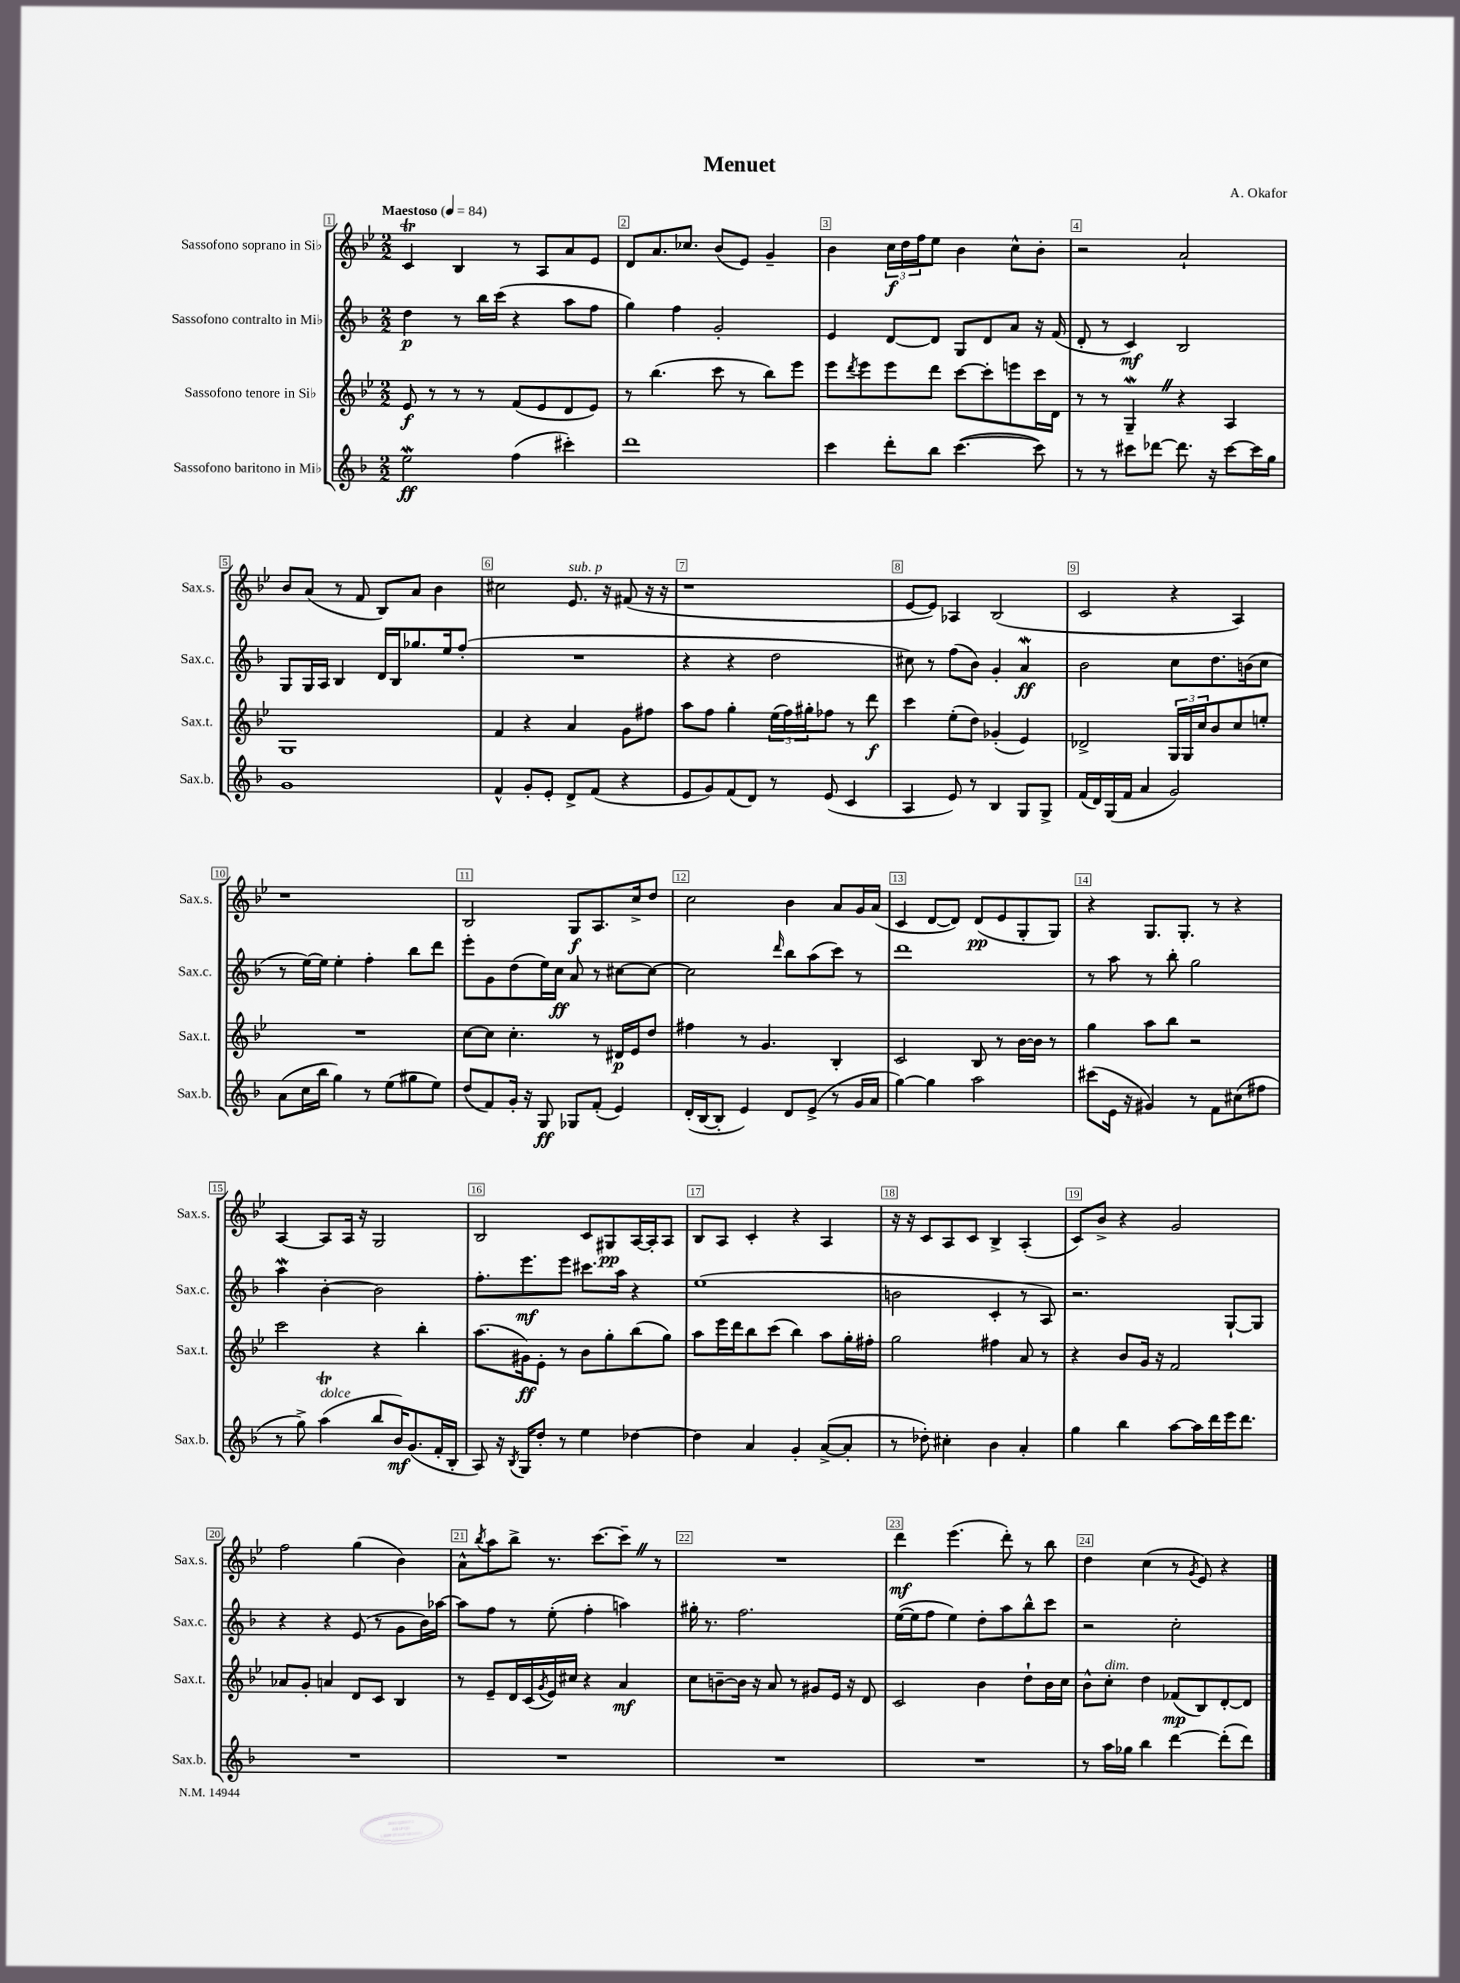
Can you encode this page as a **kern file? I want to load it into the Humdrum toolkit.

**kern	**kern	**kern	**kern
*staff4	*staff3	*staff2	*staff1
*clefG2	*clefG2	*clefG2	*clefG2
*k[b-]	*k[b-e-]	*k[b-]	*k[b-e-]
*M2/2	*M2/2	*M2/2	*M2/2
*MM84	*MM84	*MM84	*MM84
2ee\	8e-/	4dd\	4c/
.	8r	.	.
.	8r	8r	4B-/
.	8r	16bb-\LL	.
.	.	(16ccc\JJ	.
(4ff\	(8f/L	4r	8r
.	8e-/	.	8A/L
4ccc#'\)	8d/	8aa\L	8a/
.	8e-/J)	8ff\J	8e-/J
=	=	=	=
1ddd	8r	4gg\)	8d/L
.	(4.bb-\	.	8.a/
.	.	4ff\	.
.	.	.	8.cc-/J
.	8ccc\	2g'/	(8b-/L
.	8r	.	8e-/J)
.	8bb-\L)	.	4g~/
.	8eee-\J	.	.
=	=	=	=
4ccc\	8eee-\L	4e/	4b-\
.	8qddd/	.	.
.	8eee-\	.	.
8ddd'\L	8eee-\	[8d/L	24cc\LL
.	.	.	24dd\
.	.	.	24ff\J
8bb-\J	8ddd\J	8d/]J	8ee-\J
([4.ccc\	[8ccc\L	8G/L	4b-\
.	8ccc'\]	8d/	.
.	8eee\	8a/J	8cc^^\L
8ccc\])	16ccc\L	16r	8b-'\J
.	16d\JJ	(16f/	.
=	=	=	=
8r	8r	8d'/	2r
8r	8r	8r	.
8ccc#\L	4G~/	4c/)	.
[8ddd-\J	.	.	.
8.ddd-\]	4r	2B-/	2a`/
16r	.	.	.
[8ccc#\L	4A/	.	.
16ccc#\]L	.	.	.
16gg\JJ	.	.	.
=	=	=	=
1g	1G	8G/L	8b-/L
.	.	16G/L	(8a/J
.	.	16A/JJ	.
.	.	4B-/	8r
.	.	.	8f/
.	.	16d/LL	8B-/L)
.	.	16B-/J	.
.	.	8.gg-/	8a/J
.	.	.	4b-\
.	.	16ee/k	.
.	.	(8ff'/J	.
=	=	=	=
4f^^/	4f/	1r	2cc#\
8g'/L	4r	.	.
8e'/J	.	.	.
8d^/L	4a/	.	8.e-/
(8f/J	.	.	.
.	.	.	16r
4r	8g\L	.	(8f#/
.	8ff#\J	.	16r
.	.	.	16r
=	=	=	=
8e/L	8aa\L	4r	1r
8g/)	8ff\J	.	.
(8f/	4gg'\	4r	.
8d/J)	.	.	.
8r	(24ee-\LL	2dd\	.
.	24ff\)	.	.
.	24gg#'\J	.	.
(8e/	8ff-\J	.	.
4c/	8r	.	.
.	8ddd\	.	.
=	=	=	=
4A/	4ccc\	8cc#\)	[8e-/L
.	.	8r	8e-/]J)
8e/)	(8ee-'\L	(8ff\L	4A-/
8r	8dd\J)	8b-\J)	.
4B-/	(4g-'/	4g'/	(2B-/
8G/L	4e-/)	4a/	.
8G^/J	.	.	.
=	=	=	=
(16f/LL	2d-^/	2b-\	2c/
16d/)	.	.	.
(16G/	.	.	.
16f/JJ	.	.	.
4a/	.	.	.
2g/)	24G/LL	8cc\L	4r
.	24G/	.	.
.	24cc/J	.	.
.	8b-/	8.dd\	.
.	8cc/	.	4A/)
.	.	(16b\k	.
.	8ee'/J	8cc\J	.
=	=	=	=
(8a\L	1r	8r	1r
16cc\L	.	[16ee\LL)	.
16bb-\JJ	.	16ee\]JJ	.
4gg\)	.	4ee'\	.
8r	.	4ff'\	.
(8ee\L	.	.	.
8gg#\	.	8bb-\L	.
8ee\J)	.	8ddd\J	.
=	=	=	=
(8dd/L	[8cc\L	8eee'\L	2B-/
8f/)	8cc\]J	8g\	.
16g'/Jk	4.cc'\	(8dd\	.
16r	.	.	.
8G/	.	16ee\L)	.
.	.	16cc\JJ	.
8G-/L	.	8a/	8G/L
(8f'/J	8r	8r	8.A/
4e/)	16d#/LL	[8cc#\L	.
.	16e-/J	.	16cc^/k
.	8dd/J	8cc#\_J	8dd/J
=	=	=	=
(16d'/LL	4ff#\	2cc#\]	2cc\
[16B-/J	.	.	.
8B-'/]J	.	.	.
4e/)	8r	.	.
.	4.g/	.	.
.	.	16qqddd/	.
8d/L	.	8bb-\L	4b-\
(8e^/J	.	(8aa\	.
8r	4B-'/	8ccc\J)	8a/L
16g/LL	.	8r	16g/L
16a/JJ	.	.	(16a/JJ
=	=	=	=
[4gg\)	2c/	1ddd	4c/
4gg\]	.	.	[8d/L
.	.	.	8d/]J)
2aa\	8B-/	.	(8d/L
.	8r	.	8e-/
.	[16b-\LL	.	8G'/
.	16b-\]JJ	.	.
.	8r	.	8G/J)
=	=	=	=
(8ccc#\L	4gg\	8r	4r
16e\Jk	.	8aa\	.
16r	.	.	.
4g#/)	8aa\L	8r	8.G/L
.	8bb-\J	8bb-'\	.
.	.	.	8.G'/J
8r	2r	2gg\	.
8f\L	.	.	8r
(8cc#\	.	.	4r
8ff#\J	.	.	.
=	=	=	=
8r	2ccc\	4aa\	[4A/
8gg^\)	.	.	.
(4aa\	.	[4b-'\	8A/]L
.	.	.	16A/Jk
.	.	.	16r
8bb-/L	4r	2b-\]	2G/
16b-/K)	.	.	.
(8.g/	.	.	.
.	4bb-'\	.	.
16f'/L	.	.	.
16B-'/JJ	.	.	.
=	=	=	=
8A/)	(8.aa\L	8.ff'\L	2B-/
16r	.	.	.
8qB-/	.	.	.
16G/LK	16g#\k)	8.eee\	.
8dd'/J	8e-'\J	.	.
8r	8r	8eee\J	.
4ee\	8b-\L	8.ccc#\L	8c/L
.	8gg'\	.	8G#/
.	.	16aa\Jk	.
[4dd-\	(8bb-\	4r	[16A/L
.	.	.	16A'/]J
.	8gg\J)	.	8A/J
=	=	=	=
4dd-\]	8aa\L	(1ee	8B-/L
.	16eee-\L	.	8A/J
.	16ddd\J	.	.
4a/	8bb-\	.	4c'/
.	(8ccc\J	.	.
4g'/	4bb-\)	.	4r
([8a^/L	8aa\L	.	4A/
8a'/]J	16gg'\L	.	.
.	16ff#'\JJ	.	.
=	=	=	=
8r	2gg\	2b\	16r
.	.	.	16r
8dd-'\)	.	.	8c/L
4cc#'\	.	.	8A/
.	.	.	8c/J
4b-\	4ff#\	4c'/	4B-^/
4a'/	8a/	8r	(4A'/
.	8r	8A/)	.
=	=	=	=
4gg\	4r	2.r	8c/L)
.	.	.	8b-^/J
4bb-\	8b-/L	.	4r
.	16g/Jk	.	.
.	16r	.	.
[8aa\L	2f/	.	2g/
16aa\]L	.	.	.
16ddd\	.	.	.
16eee\J	.	[8G`/L	.
8.ddd\J	.	.	.
.	.	8G/]J	.
=	=	=	=
1r	8a-/L	4r	2ff\
.	8g'/J	.	.
.	4a/	4r	.
.	8d/L	(8e/	(4gg\
.	8c/J	8r	.
.	4B-/	8g\L	4b-\)
.	.	16b-\L)	.
.	.	[16aa-\JJ	.
=	=	=	=
1r	8r	8aa-\]L	8a^^\L
.	.	.	8qbb-/
.	8e-~/L	8ff\J	8aa\
.	16d/L	8r	8bb-^\J
.	(16c/	.	.
.	8qg/	.	.
.	16e-/)	(8ee'\	8.r
.	16cc#/JJ	.	.
.	4r	4ff'\	.
.	.	.	[8.ccc\L
.	4a/	4aa\)	8ccc~\]J
.	.	.	8r
=	=	=	=
1r	8cc\L	16gg#'\	1r
.	.	8.r	.
.	[8b~\	.	.
.	16b\]Jk	2.ff\	.
.	16r	.	.
.	8a/	.	.
.	8r	.	.
.	8g#/L	.	.
.	16e-/Jk	.	.
.	16r	.	.
.	8d/	.	.
=	=	=	=
1r	2c/	([16ee\LL	4ddd\
.	.	16ee\]J	.
.	.	8ff\J	.
.	.	4ee\)	(4.eee-\
.	4b-\	8dd'\L	.
.	.	8aa\	8ddd'\)
.	8dd`\L	8bb-^^\	8r
.	16b-\L	8ccc\J	8bb-\
.	16cc\JJ	.	.
=	=	=	=
8r	8b-^^\L	2r	4dd\
16aa\LL	8cc'\J	.	.
16gg-\JJ	.	.	.
4bb-\	4dd\	.	(4cc\
[4ddd\	(8f-/L	2cc'\	8r
.	.	.	8qg/
.	8B-/)	.	8e-/)
(8ddd'\]L	[8d'/	.	4r
8ddd\J)	8d/]J	.	.
==	==	==	==
*-	*-	*-	*-
